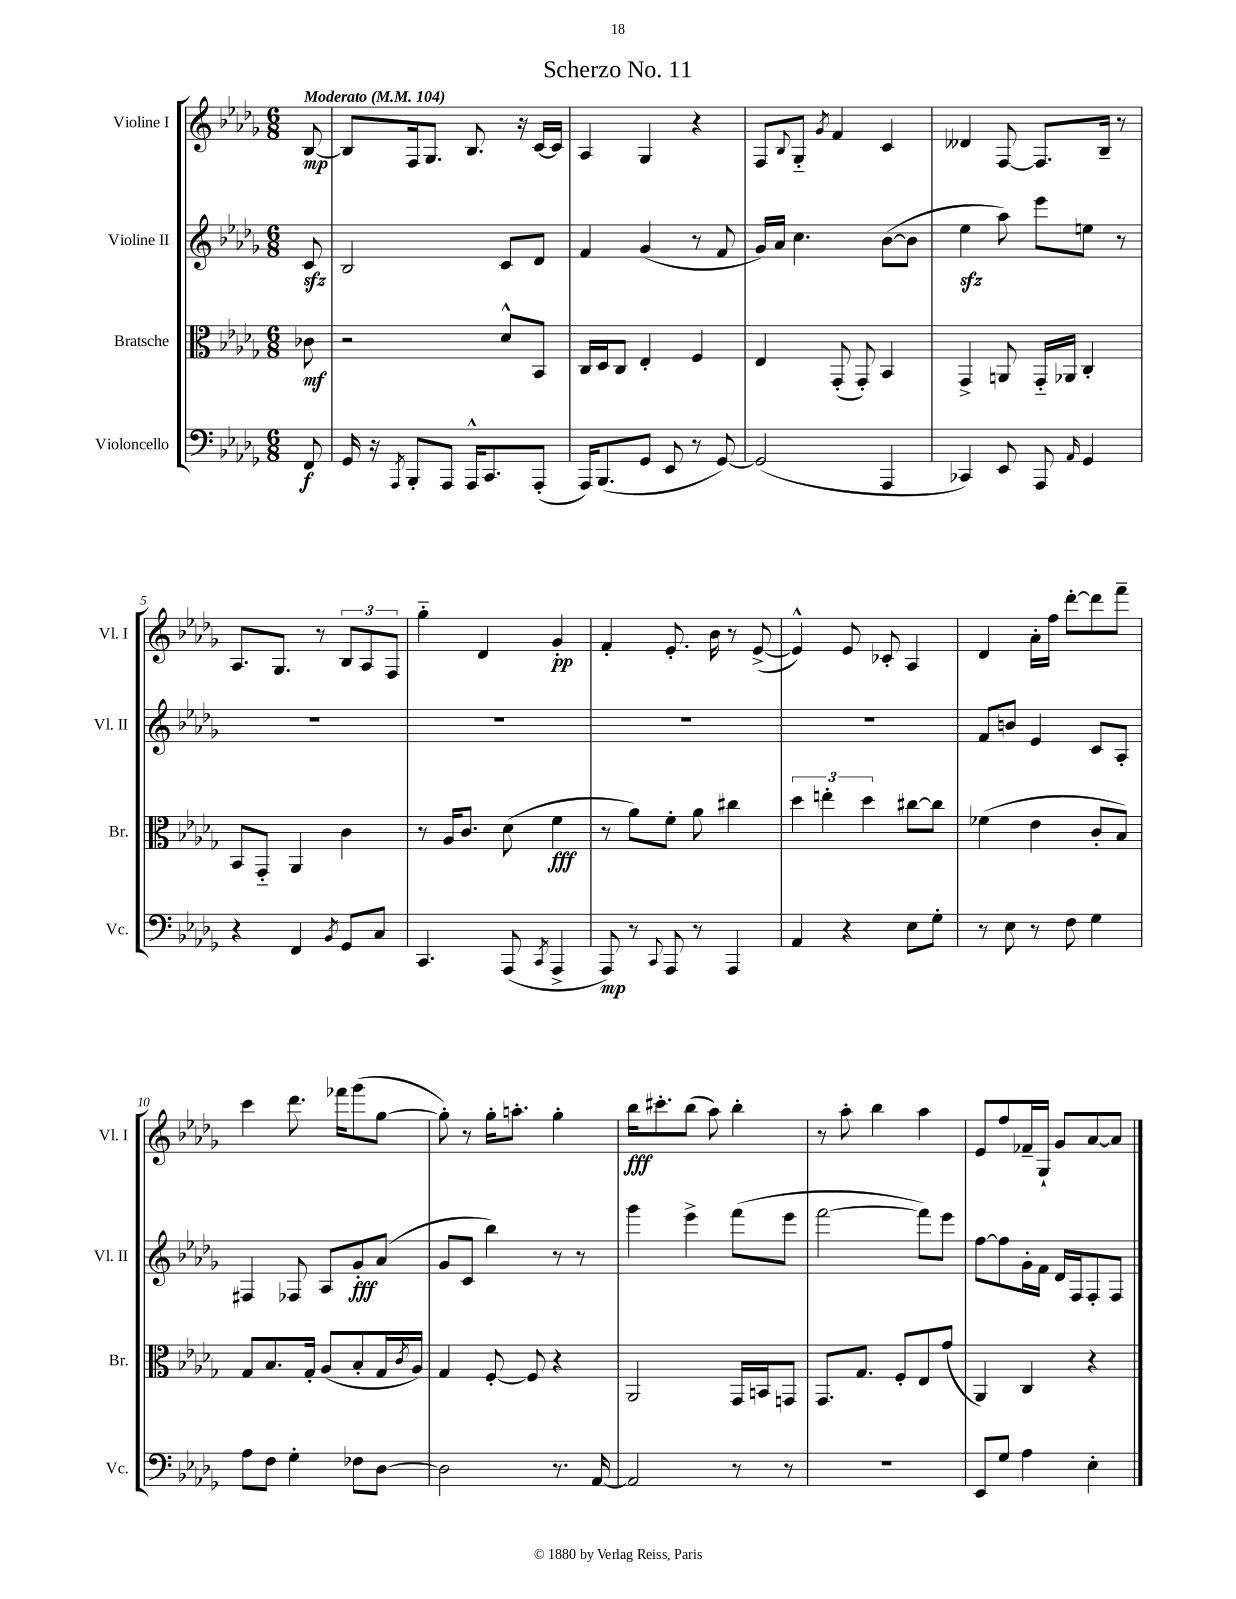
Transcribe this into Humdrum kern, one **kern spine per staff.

**kern	**kern	**kern	**kern
*staff4	*staff3	*staff2	*staff1
*clefF4	*clefC3	*clefG2	*clefG2
*k[b-e-a-d-g-]	*k[b-e-a-d-g-]	*k[b-e-a-d-g-]	*k[b-e-a-d-g-]
*M6/8	*M6/8	*M6/8	*M6/8
*MM104	*MM104	*MM104	*MM104
8FF	8c-	8c	[8B-
=	=	=	=
16GG-	2r	2B-	8B-]
16r	.	.	.
8qAAA-	.	.	.
8BBB-'	.	.	16F
.	.	.	8.G-
8AAA-	.	.	.
16AAA-^^	.	.	8.B-
8.CC	.	.	.
.	8d-^^	8c	.
.	.	.	16r
(8AAA-'	8BB-	8d-	[16c
.	.	.	16c]
=	=	=	=
16AAA-)	16C	4f	4A-
(8.BBB-	16D-	.	.
.	8C	.	.
8GG-	4E-'	(4g-	4G-
8EE-	.	.	.
8r	4F	8r	4r
[8GG-)	.	8f	.
=	=	=	=
(2GG-]	4E-	16g-)	8F
.	.	16a-	.
.	.	.	8qqB-
.	.	4.cc	8G-'~
.	.	.	8qg-
.	(8GG-'	.	4f
.	8GG-')	.	.
4AAA-	4BB-	([8b-	4c
.	.	8b-]	.
=	=	=	=
4CC-)	4GG-^	4ee-	4d--
8EE-	8AA	8aa-)	[8F
8AAA-	16GG-'~	8eee-	8.F]
.	16AA-	.	.
16qqAA-	.	.	.
4GG-	4C'	8ee	.
.	.	.	16B-~
.	.	8r	8r
=	=	=	=
4r	8BB-	2.r	8.A-
.	8GG-'~	.	.
.	.	.	8.G-
4FF	4AA-	.	.
.	.	.	8r
8qBB-	.	.	.
8GG-	4c	.	12B-
.	.	.	12A-
8C	.	.	.
.	.	.	12F
=	=	=	=
4.CC	8r	2.r	4gg-'~
.	16A-	.	.
.	8.c	.	.
.	.	.	4d-
(8AAA-	(8d-	.	.
8qCC	.	.	.
4AAA-^	4f	.	4g-'
=	=	=	=
8AAA-)	8r	2.r	4f'
8r	8a-)	.	.
8qqCC	.	.	.
8AAA-	8f'	.	8.e-'
8r	8a-	.	.
.	.	.	16b-
4AAA-	4cc#	.	8r
.	.	.	([8e-^
=	=	=	=
4AA-	6dd-	2.r	4e-^^])
.	6ee'	.	.
4r	.	.	8e-
.	6dd-	.	.
.	.	.	8c-'
8E-	[8cc#	.	4A-
8G-'	8cc#]	.	.
=	=	=	=
8r	(4f-	8f	4d-
8E-	.	8b	.
8r	4e-	4e-	16a-'
.	.	.	16ff
8F	.	.	[8ddd-'
4G-	8c'	8c	8ddd-]
.	8B-)	8A-'	8fff~
=	=	=	=
8A-	8G-	4F#	4ccc
8F	8.B-	.	.
4G-'	.	8F-	8.ddd-
.	16G-'	.	.
.	(8A-	8A-	.
.	.	.	16fff-
8F-	8B-'	8g-'	(8ggg-
[8D-	16G-	(8a-	[8gg-
.	8qc	.	.
.	16A-)	.	.
=	=	=	=
2D-]	4G-	8g-	8gg-'])
.	.	8c	8r
.	[8F'	4bb-)	16gg-'
.	.	.	8.aa'
.	8F]	.	.
8.r	4r	8r	4gg-'
.	.	8r	.
[16AA-	.	.	.
=	=	=	=
2AA-]	2AA-	4ggg-	16bb-
.	.	.	8.ccc#'
.	.	4eee-^	(8bb-
.	.	.	8aa-)
8r	16GG-	(8fff	4bb-'
.	16BB	.	.
8r	8GG	8eee-	.
=	=	=	=
2.r	8.GG-	[2fff	8r
.	.	.	8aa-'
.	8.G-	.	.
.	.	.	4bb-
.	8F'	.	.
.	8E-	8fff])	4aa-
.	(8g-	8eee-	.
=	=	=	=
8EE-	4AA-)	[8ff	8e-
8G-	.	8ff]	8ff
4A-	4C	16g-'	16f-~
.	.	16f	16G-`
.	.	16d-	8g-
.	.	16F	.
4E-'	4r	8F'	[8a-
.	.	8F	8a-]
==	==	==	==
*-	*-	*-	*-
